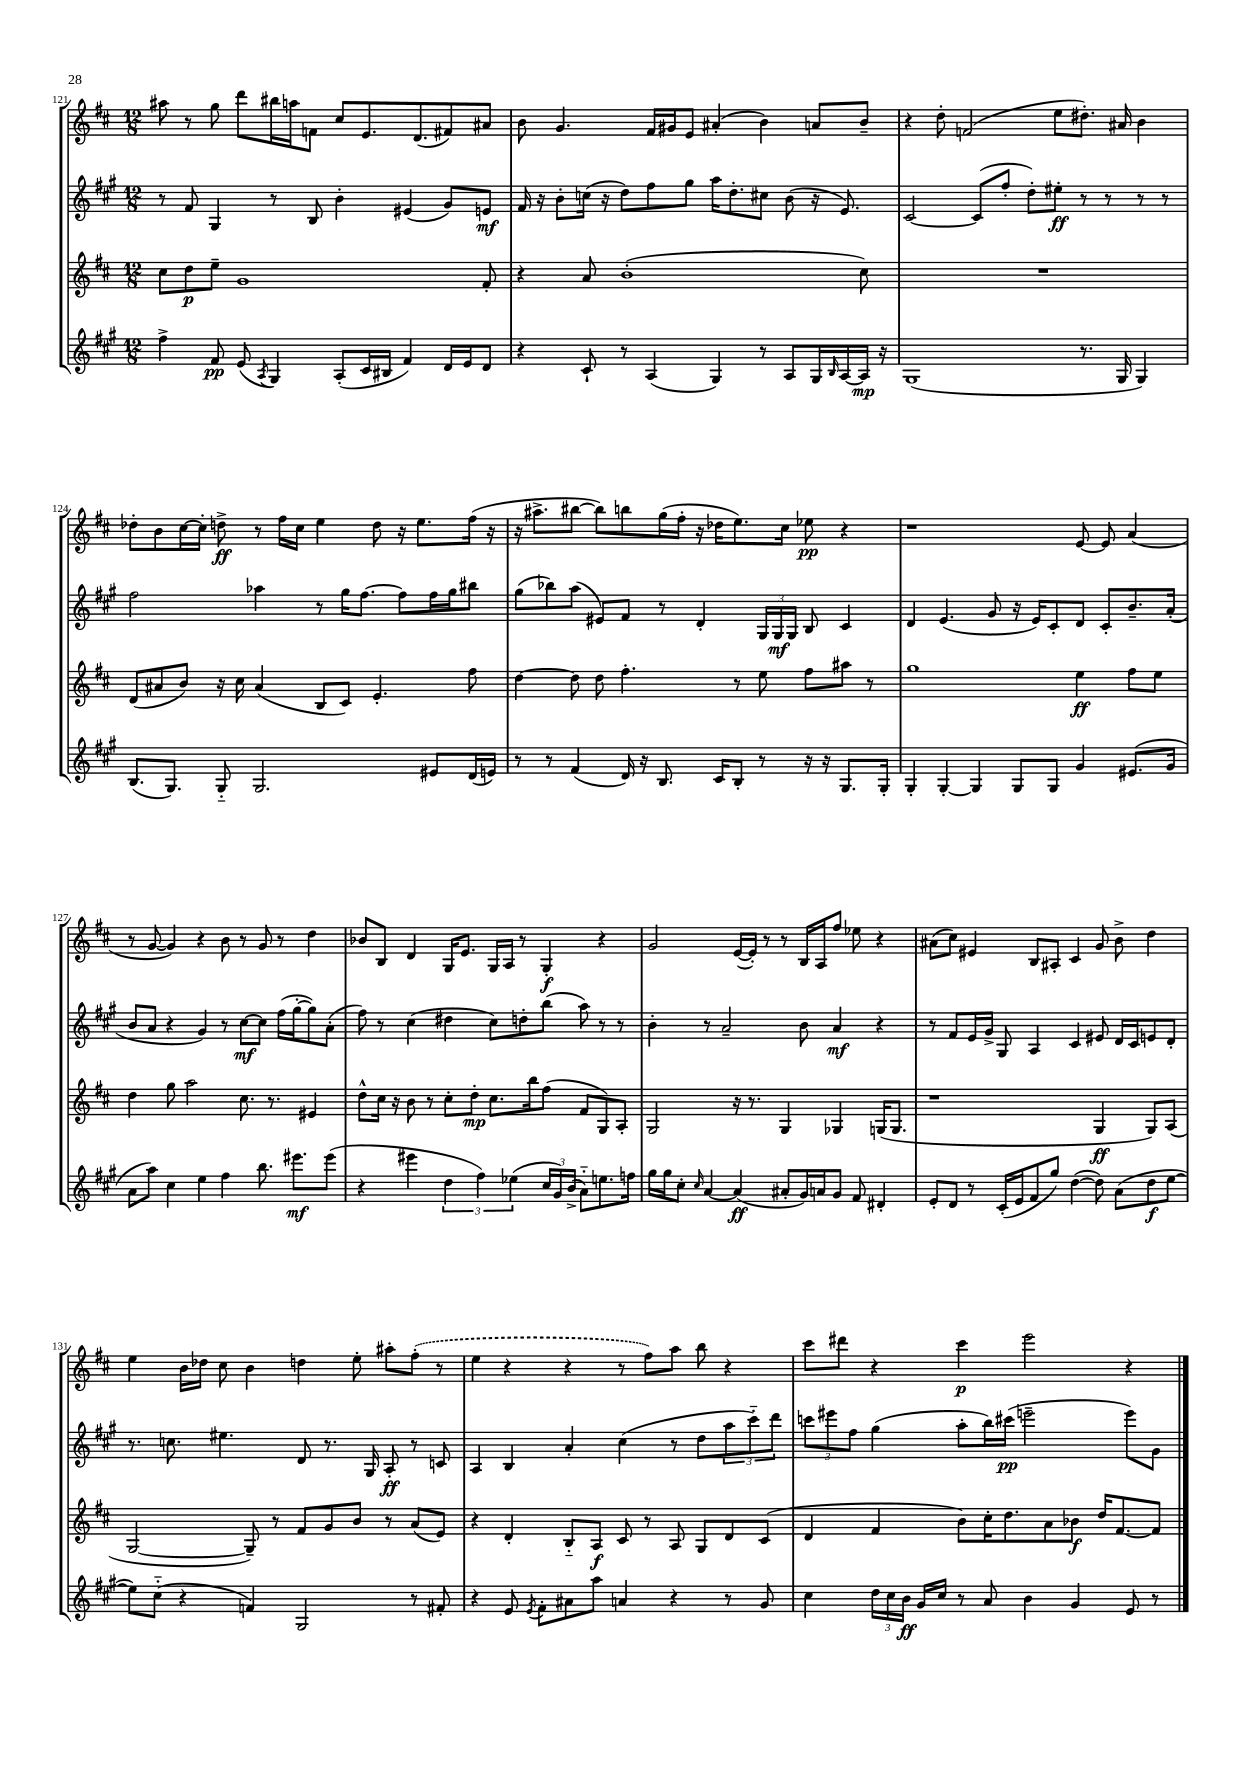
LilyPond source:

<<
\new StaffGroup <<
\new Staff = "s0" {
    \clef treble \key d \major \numericTimeSignature \time 12/8
    ais''8 r8 g''8 d'''8 bis''16 a''16 f'8 cis''8 e'8. d'8.( fis'8) ais'8 |
    b'8 g'4. fis'16 gis'16 e'8 ais'4-.( b'4) a'8 b'8-- |
    r4 d''8-. f'2( e''8 dis''8.-.) ais'16 b'4 |
    des''8-. b'8 cis''16~ cis''16-. d''8->\ff r8 fis''16 cis''16 e''4 d''8 r16 e''8. fis''16( r16 |
    r16 ais''8.-> bis''8~ bis''8) b''8 g''16( fis''16-. r16 des''16 e''8.) cis''16 ees''8\pp r4 |
    r1 e'8~ e'8 a'4( |
    r8 g'8~ g'4) r4 b'8 r8 g'8 r8 d''4 |
    bes'8 b8 d'4 g16 e'8. g16 a16 r8 g4-.\f r4 |
    g'2 e'16~( e'16-.) r8 r8 b16 a16 fis''8 ees''8 r4 |
    ais'8( cis''8) eis'4 b8 ais8-. cis'4 g'8 b'8-> d''4 |
    e''4 b'16 des''16 cis''8 b'4 d''4 e''8-. ais''8-. \once \slurDashed fis''8-.( r8 |
    e''4 r4 r4 r8 fis''8) a''8 b''8 r4 |
    cis'''8 dis'''8 r4 cis'''4\p e'''2 r4 \bar "|." |
}
\new Staff = "s1" {
    \clef treble \key a \major \numericTimeSignature \time 12/8
    r8 fis'8 gis4 r8 b8 b'4-. eis'4( gis'8) e'8\mf |
    fis'16 r16 b'8-. c''16( r16 d''8) fis''8 gis''8 a''16 d''8.-. cis''8 b'8( r16 e'8.) |
    cis'2~ cis'8( fis''8-. d''8-.) eis''8-.\ff r8 r8 r8 r8 |
    fis''2 aes''4 r8 gis''16 fis''8.~ fis''8 fis''16 gis''16 bis''8 |
    gis''8( bes''8) a''8( eis'8) fis'8 r8 d'4-. \tuplet 3/2 { gis16 gis16\mf gis16 } b8 cis'4 |
    d'4 e'4.( gis'8 r16 e'16) cis'8-. d'8 cis'8-. b'8.-- a'16-.( |
    b'8 a'8 r4 gis'4) r8 cis''8~\mf cis''8 fis''16( gis''16~-. gis''8) a'8-.( |
    fis''8) r8 cis''4( dis''4 cis''8) d''8-. b''8( a''8) r8 r8 |
    b'4-. r8 a'2-- b'8 a'4\mf r4 |
    r8 fis'8 e'16 gis'16-> gis8 a4 cis'4 eis'8 d'16 cis'16 e'8 d'8-. |
    r8. c''8. eis''4. d'8 r8. gis16 a8-.\ff r8 c'8 |
    a4 b4 a'4-. cis''4( r8 d''8 \tuplet 3/2 { a''8 cis'''8-_) d'''8 } |
    \tuplet 3/2 { c'''8 eis'''8 fis''8 } gis''4( a''8-. b''16) cis'''16\pp( e'''2-- e'''8) gis'8 \bar "|." |
}
\new Staff = "s2" {
    \clef treble \key d \major \numericTimeSignature \time 12/8
    cis''8 d''8\p e''8-- g'1 fis'8-. |
    r4 a'8 b'1-.( cis''8) |
    R1. |
    d'8( ais'8 b'8) r16 cis''16 ais'4( b8 cis'8) e'4.-. fis''8 |
    d''4~ d''8 d''8 fis''4.-. r8 e''8 fis''8 ais''8 r8 |
    g''1 e''4\ff fis''8 e''8 |
    d''4 g''8 a''2 cis''8. r8. eis'4 |
    d''8-^ cis''16 r16 b'8 r8 cis''8-. d''8-.\mp cis''8. b''16 fis''8( fis'8 g8) a8-. |
    g2 r16 r8. g4 ges4 g16( g8. |
    r1 g4\ff g8) a8( |
    g2~ g8--) r8 fis'8 g'8 b'8 r8 a'8( e'8) |
    r4 d'4-. b8-_ a8\f cis'8 r8 a8 g8 d'8 cis'8( |
    d'4 fis'4 b'8) cis''16-. d''8. a'8 bes'8\f d''16 fis'8.~ fis'8 \bar "|." |
}
\new Staff = "s3" {
    \clef treble \key a \major \numericTimeSignature \time 12/8
    fis''4-> fis'8\pp e'8( \acciaccatura { a8 } gis4) a8-.( cis'16 bis16 fis'4) d'16 e'16 d'8 |
    r4 cis'8-! r8 a4( gis4) r8 a8 gis16 \grace { b16 } a16~ a16\mp r16 |
    gis1( r8. gis16 gis4) |
    b8.( gis8.) gis8-_ gis2. eis'8 d'16( e'16) |
    r8 r8 fis'4( d'16) r16 b8. cis'16 b8-. r8 r16 r16 gis8. gis16-. |
    gis4-. gis4~-. gis4 gis8 gis8 gis'4 eis'8.( gis'16 |
    a'8 a''8) cis''4 e''4 fis''4 b''8. eis'''8.\mf eis'''8( |
    r4 eis'''4 \tuplet 3/2 { d''4 fis''4) ees''4( } \tuplet 3/2 { cis''16 gis'16) b'16->( } a'8-_) e''8. f''16 |
    gis''16 gis''16 cis''8-. \grace { cis''16 } a'4~ a'4\ff( ais'8-. gis'16) a'16 gis'8 fis'8 dis'4-. |
    e'8-. d'8 r8 cis'16-.( e'16 fis'8 gis''8) d''4~( d''8) a'8( d''8\f e''8~ |
    e''8) cis''8-_( r4 f'4) gis2 r8 fis'8-. |
    r4 e'8 \acciaccatura { e'8 } fis'8-. ais'8 a''8 a'4 r4 r8 gis'8 |
    cis''4 \tuplet 3/2 { d''16 cis''16 b'16\ff } gis'16 cis''16 r8 a'8 b'4 gis'4 e'8 r8 \bar "|." |
}
>>
>>
\layout { \context { \Score currentBarNumber = #121 } }
